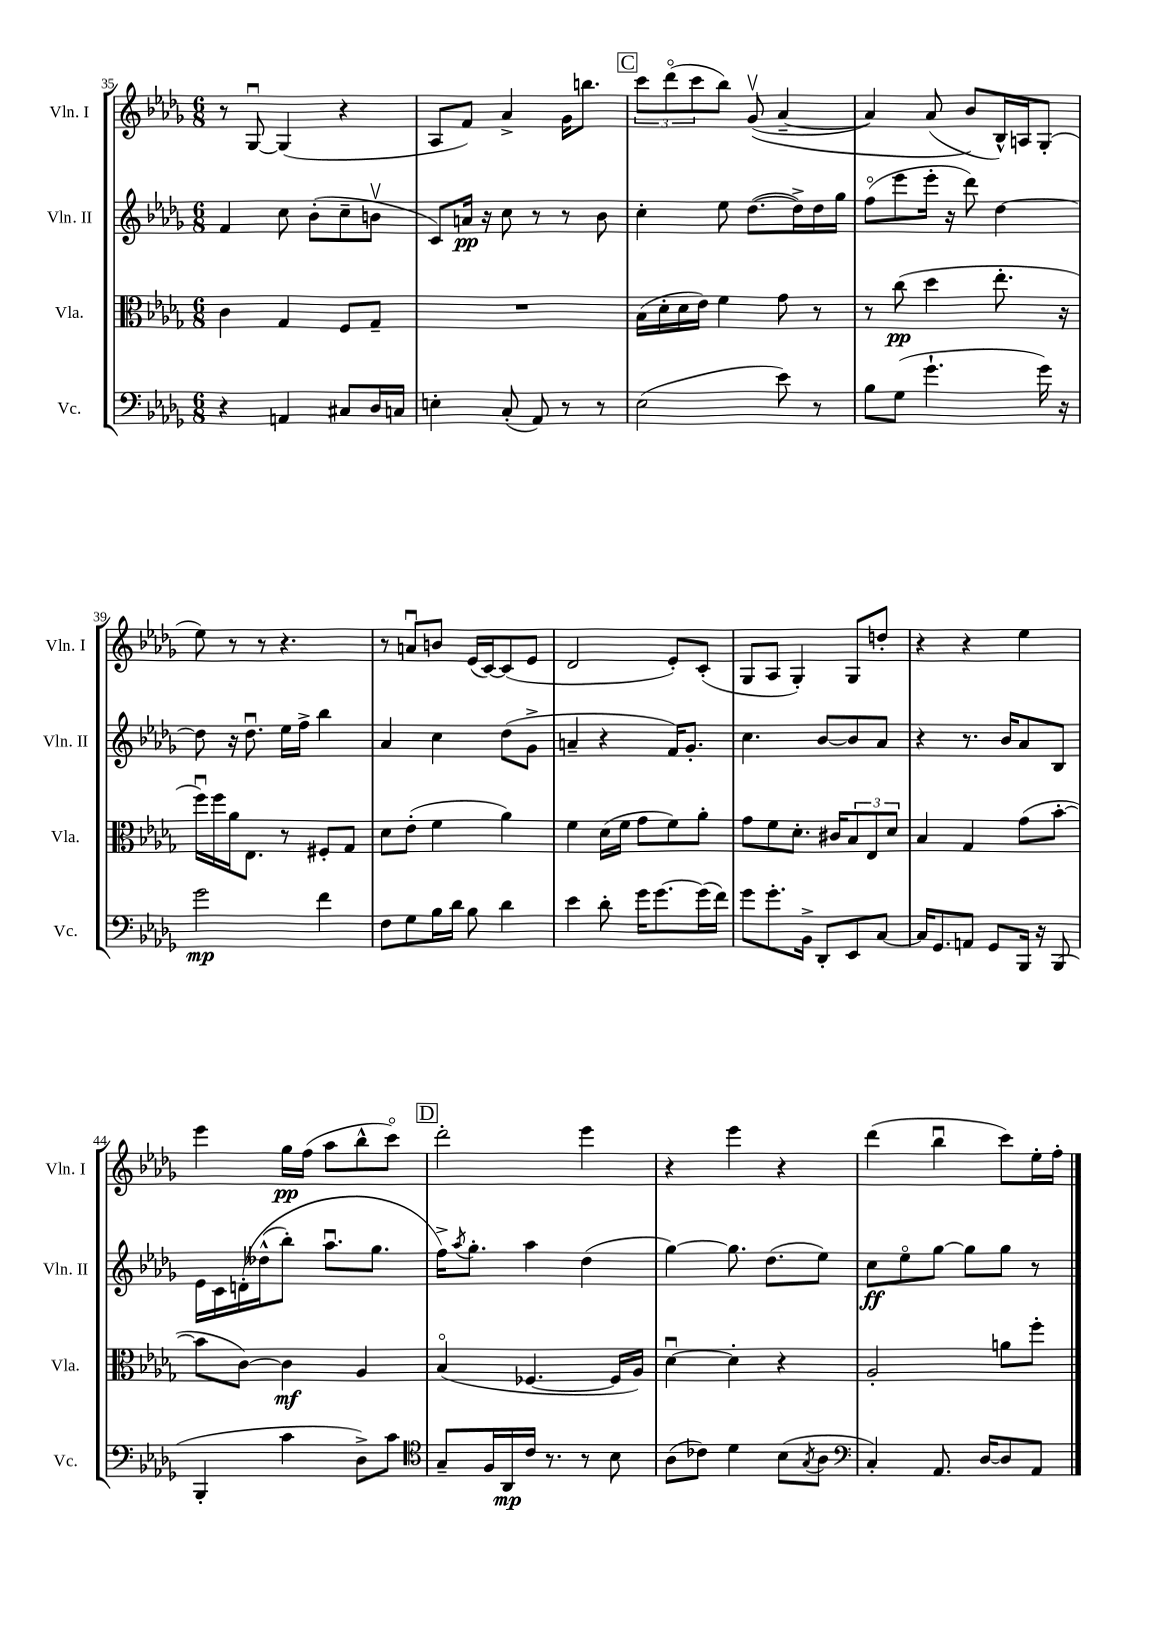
<<
\new StaffGroup <<
\new Staff = "s0" \with { instrumentName = "Vln. I" shortInstrumentName = "Vln. I" } {
    \clef treble \key des \major \numericTimeSignature \time 6/8
    r8 ges8~\downbow ges4( r4 |
    aes8 f'8) aes'4-> ges'16 b''8. |
    \mark \markup { \box "C" } \tuplet 3/2 { c'''8 des'''8\flageolet( c'''8 } bes''8) ges'8\upbow(\( aes'4~-- |
    aes'4) aes'8( bes'8\) bes16-^) a16 ges8-.( |
    ees''8) r8 r8 r4. |
    r8 a'8\downbow b'8 ees'16( c'16~) c'8( ees'8 |
    des'2 ees'8-.) c'8-.( |
    ges8 aes8 ges4-.) ges8 d''8-. |
    r4 r4 ees''4 |
    ees'''4 ges''16\pp f''16( aes''8 bes''8-^ c'''8\flageolet) |
    \mark \markup { \box "D" } des'''2-. ees'''4 |
    r4 ees'''4 r4 |
    des'''4( bes''4\downbow c'''8) ees''16-. f''16-. \bar "|." |
}
\new Staff = "s1" \with { instrumentName = "Vln. II" shortInstrumentName = "Vln. II" } {
    \clef treble \key des \major \numericTimeSignature \time 6/8
    f'4 c''8 bes'8-.( c''8-- b'8\upbow |
    c'8) a'16\pp r16 c''8 r8 r8 bes'8 |
    \mark \markup { \box "C" } c''4-. ees''8 des''8.~( des''16->) des''16 ges''16 |
    f''8\flageolet( ees'''8 ees'''16-. r16 des'''8) des''4~ |
    des''8 r16 des''8.\downbow ees''16 f''16-> bes''4 |
    aes'4 c''4 des''8( ges'8-> |
    a'4-- r4 f'16) ges'8.-. |
    c''4. bes'8~ bes'8 aes'8 |
    r4 r8. bes'16 aes'8 bes8 |
    ees'16 c'16 d'16-.\( deses''16-^( bes''8-.) aes''8.\downbow ges''8. |
    \mark \markup { \box "D" } f''16->\) \acciaccatura { aes''8 } ges''8.-. aes''4 des''4( |
    ges''4~) ges''8. des''8.( ees''8) |
    c''8\ff ees''8\flageolet ges''8~ ges''8 ges''8 r8 \bar "|." |
}
\new Staff = "s2" \with { instrumentName = "Vla." shortInstrumentName = "Vla." } {
    \clef alto \key des \major \numericTimeSignature \time 6/8
    c'4 ges4 f8 ges8-- |
    R2. |
    \mark \markup { \box "C" } bes16( des'16-. des'16 ees'16) f'4 ges'8 r8 |
    r8 c''8\pp( des''4 ees''8.-. r16 |
    f''16\downbow) f''16 aes'16 ees8. r8 fis8-. ges8 |
    des'8 ees'8-.( f'4 aes'4) |
    f'4 des'16( f'16 ges'8 f'8) aes'8-. |
    ges'8 f'8 des'8.-. cis'16 \tuplet 3/2 { bes8 ees8 des'8 } |
    bes4 ges4 ges'8( bes'8~-. |
    bes'8 c'8~) c'4\mf aes4 |
    \mark \markup { \box "D" } bes4\flageolet( fes4.~ fes16 aes16) |
    des'4~\downbow des'4-. r4 |
    aes2-. a'8 f''8-. \bar "|." |
}
\new Staff = "s3" \with { instrumentName = "Vc." shortInstrumentName = "Vc." } {
    \clef bass \key des \major \numericTimeSignature \time 6/8
    r4 a,4 cis8 des16 c16 |
    e4-. c8-.( aes,8) r8 r8 |
    \mark \markup { \box "C" } ees2( ees'8) r8 |
    bes8 ges8( ges'4.-! ges'16) r16 |
    ges'2\mp f'4 |
    f8 ges8 bes16 des'16 bes8 des'4 |
    ees'4 des'8-. ges'16 ges'8.~ ges'16( f'16) |
    ges'8 ges'8.-. bes,16-> des,8-. ees,8 c8~ |
    c16 ges,8. a,8 ges,8 bes,,16 r16 bes,,8( |
    bes,,4-. c'4 des8->) c'8 |
    \mark \markup { \box "D" } \clef tenor ges8-- f16 aes,16\mp c'16 r8. r8 bes8 |
    aes8( ces'8) des'4 bes8( \acciaccatura { ges8 } aes8 |
    \clef bass c4-.) aes,8. des16~ des8 aes,8 \bar "|." |
}
>>
>>
\layout { \context { \Score currentBarNumber = #35 } }
